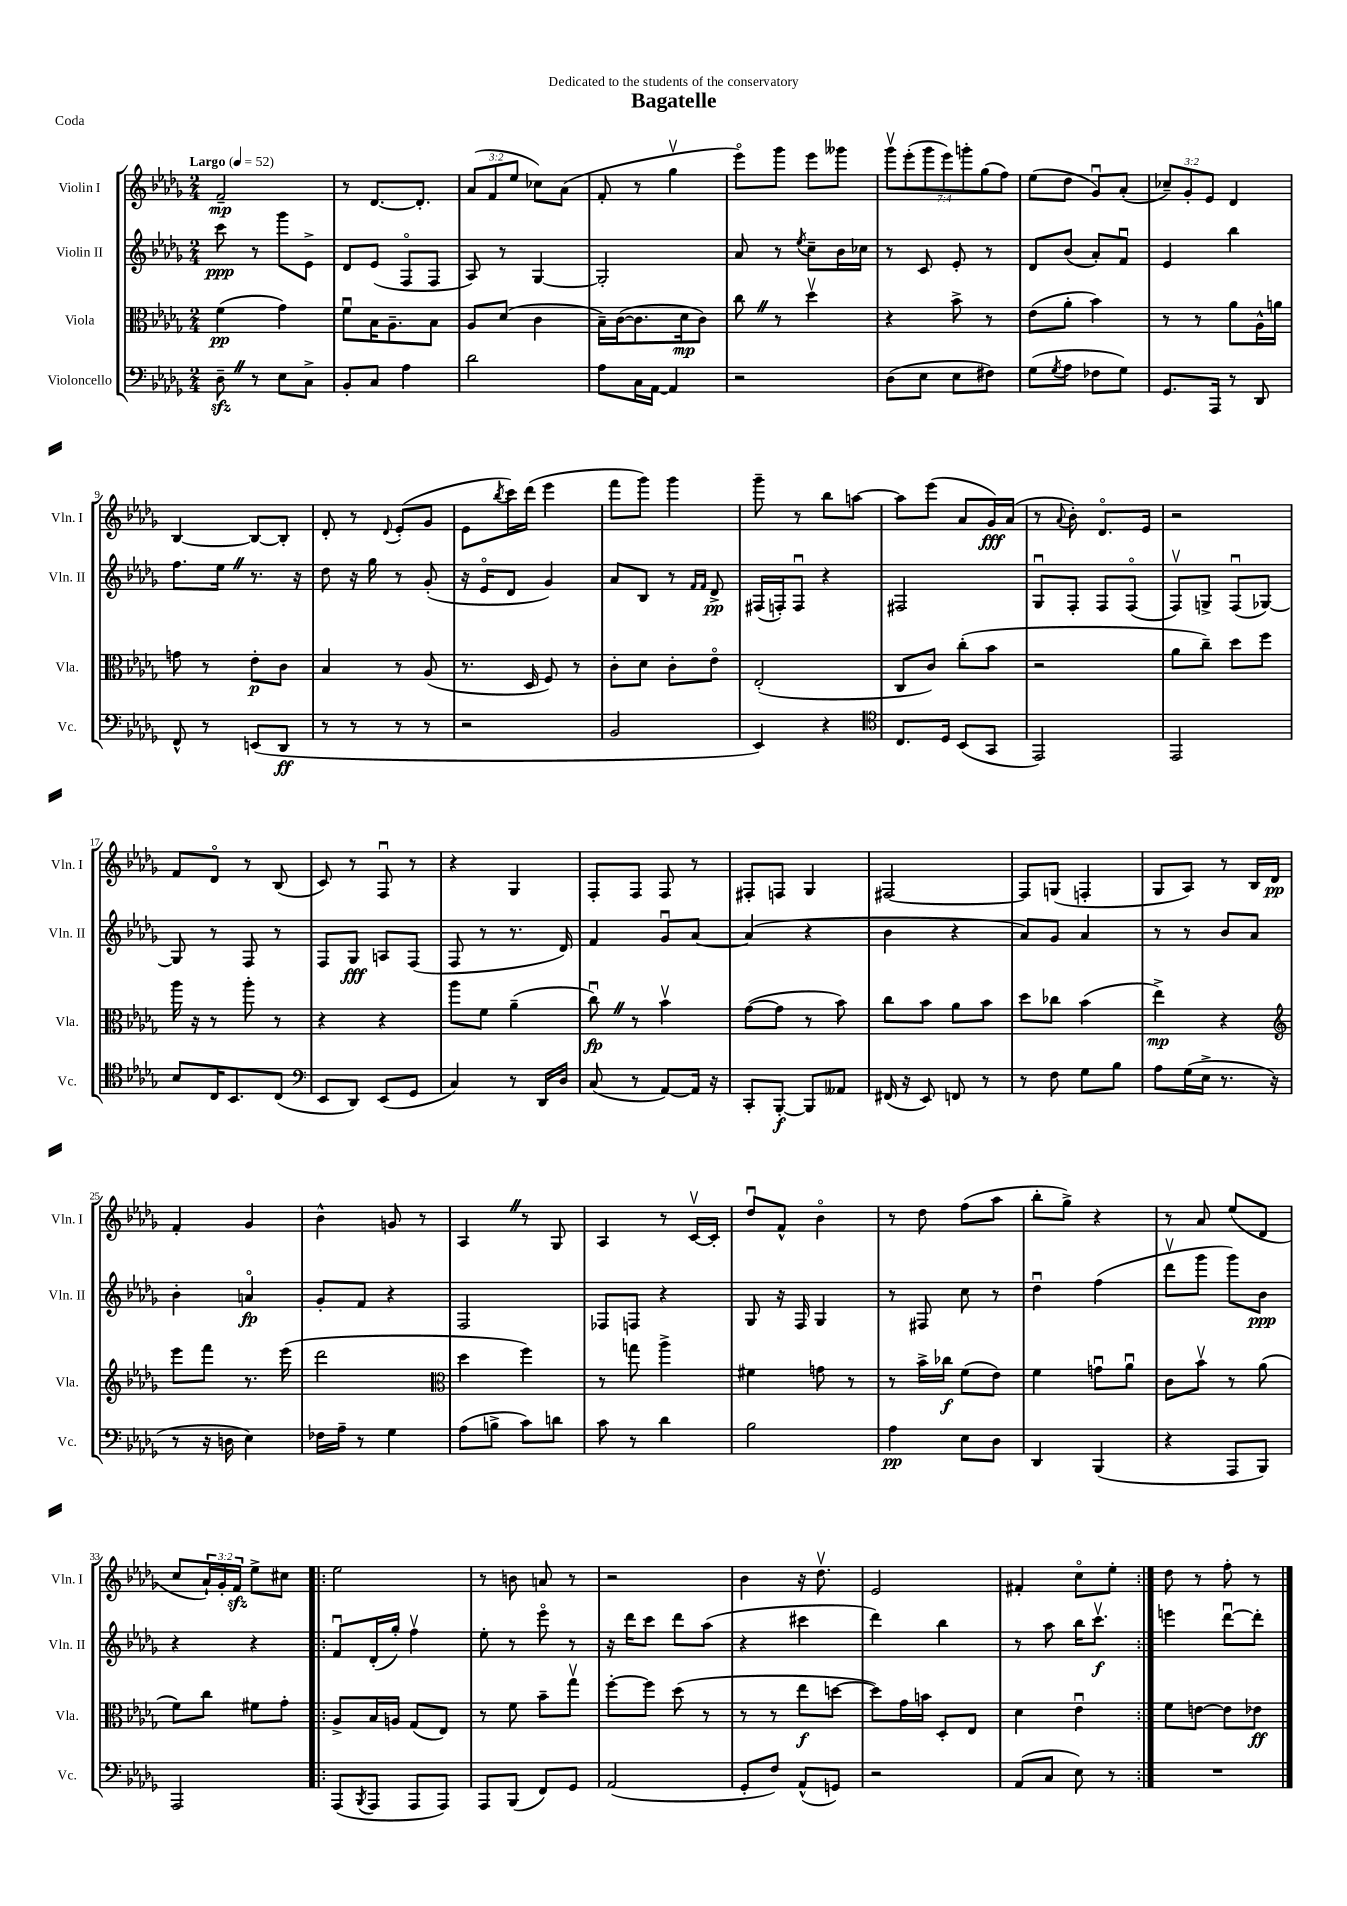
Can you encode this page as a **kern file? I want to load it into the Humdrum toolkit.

**kern	**kern	**kern	**kern
*staff4	*staff3	*staff2	*staff1
*clefF4	*clefC3	*clefG2	*clefG2
*k[b-e-a-d-g-]	*k[b-e-a-d-g-]	*k[b-e-a-d-g-]	*k[b-e-a-d-g-]
*M2/4	*M2/4	*M2/4	*M2/4
*MM52	*MM52	*MM52	*MM52
8D-~	(4f	8ccc	2f~
8r	.	8r	.
8E-	4g-)	8ggg-	.
8C^	.	8e-^	.
=	=	=	=
8BB-'	8fu	8d-	8r
8C	16B-	(8e-	[8.d-
.	8.A-~	.	.
4A-	.	8Fo	.
.	.	.	8.d-']
.	8B-	8F	.
=	=	=	=
2d-	8A-	8A-)	(12a-
.	.	.	12f
.	(8d-	8r	.
.	.	.	12ee-
.	4c	[4G-	8cc-)
.	.	.	(8a-
=	=	=	=
8A-	16B-~)	2G-']	8f'
.	([16c	.	.
16C	8.c]	.	8r
[16AA-	.	.	.
4AA-]	.	.	4gg-v
.	16d-	.	.
.	8c)	.	.
=	=	=	=
2r	8cc	8a-	8eee-o)
.	8r	8r	8ggg-
.	.	8qee-	.
.	4dd-v	8cc~	8eee-
.	.	16b-	8ggg--
.	.	16cc-	.
=	=	=	=
(8D-	4r	8r	14ggg-v
.	.	.	(14eee-'
8E-	.	8c	.
.	.	.	14ggg-
.	.	.	14eee-)
8E-	8b-^	8e-'	.
.	.	.	14ggg'
.	.	.	(14gg-
8F#)	8r	8r	.
.	.	.	14ff)
=	=	=	=
(8G-	(8e-	8d-	(8ee-
8qG-	.	.	.
8A-	8a-'	(8b-	8dd-
8F-	4b-)	8a-')	8g-u)
8G-)	.	8fu	(8a-'
=	=	=	=
8.GG-	8r	4e-	12cc-~)
.	.	.	12g-'
.	8r	.	.
.	.	.	12e-
16AAA-	.	.	.
8r	8a-	4bb-	4d-
8DD-	16A-^^	.	.
.	16a	.	.
=	=	=	=
8FF^^	8g	8.ff	[4B-
8r	8r	.	.
.	.	16ee-	.
(8EE	8e-'	8.r	8B-_
8DD-	8c	.	8B-']
.	.	16r	.
=	=	=	=
8r	4B-	8dd-	8d-'
8r	.	16r	8r
.	.	16gg-	.
.	.	.	8qqd-
8r	8r	8r	(8e-'
8r	(8A-	(8g-'	8g-
=	=	=	=
2r	8.r	16r	8e-
.	.	16e-o	.
.	.	.	8qbb-
.	.	8d-	16ccc)
.	16D-	.	(16ddd-
.	8F)	4g-)	4eee-
.	8r	.	.
=	=	=	=
2BB-	8c'	8a-	8fff
.	8d-	8B-	8ggg-)
.	8c'	8r	4ggg-
.	.	16qqf	.
.	.	16qqf	.
.	8e-o	8d-^	.
=	=	=	=
4EE-)	(2E-'	(16F#	8ggg-~
.	.	16F')	.
.	.	8Fu	8r
4r	.	4r	8bb-
.	.	.	[8aa
=	=	=	=
*clefC4	*	*	*
8.C	8C	2F#	8aa]
.	8c)	.	(8eee-
16D-	.	.	.
(8BB-	(8cc'	.	8a-
8GG-	8b-	.	16g-)
.	.	.	(16a-
=	=	=	=
2EE-)	2r	8G-u	8r
.	.	.	8qqa-
.	.	8F'	8b-')
.	.	8F	8.d-o
.	.	(8Fo	.
.	.	.	16e-
=	=	=	=
2EE-	8a-	8Fv)	2r
.	8cc~)	8G^	.
.	8dd-	(8Fu	.
.	8ff	[8G-)	.
=	=	=	=
8B-	16aa-	8G-]	8f
.	16r	.	.
16C	8r	8r	8d-o
8.BB-	.	.	.
.	8aa-'	8F	8r
(8C	8r	8r	(8B-
=	=	=	=
*clefF4	*	*	*
8EE-	4r	8F	8c)
8DD-)	.	8G-	8r
(8EE-	4r	8A	8Fu
8GG-	.	(8F	8r
=	=	=	=
4C)	8aa-	8F	4r
.	8f	8r	.
8r	(4a-~	8.r	4G-
16DD-	.	.	.
16D-	.	16d-)	.
=	=	=	=
(8C	8ccu)	4f	8F'
8r	8r	.	8F
[8AA-)	4b-v	8g-u	8F
16AA-]	.	[8a-	8r
16r	.	.	.
=	=	=	=
8CC'	([8g-	(4a-]	8F#'
[8BBB-'	8g-]	.	8F
8BBB-]	8r	4r	4G-
8AA--	8b-)	.	.
=	=	=	=
(16FF#	8cc	4b-	[2F#
16r	.	.	.
8EE-)	8b-	.	.
8FF	8a-	4r	.
8r	8b-	.	.
=	=	=	=
8r	8dd-	8a-)	8F#]
8F	8cc-	8g-	(8G
8G-	(4b-	4a-	4F'
8B-	.	.	.
=	=	=	=
8A-	4ee-^)	8r	8G-
(16G-	.	8r	8A-)
16E-^	.	.	.
8.r	4r	8b-	8r
.	.	8a-	16B-
16r	.	.	16d-
=	=	=	=
*	*clefG2	*	*
8r	8eee-	4b-'	4f'
16r	8fff	.	.
16D	.	.	.
4E-)	8.r	4ao	4g-
.	(16eee-	.	.
=	=	=	=
16F-	2ddd-	8g-'	4b-^^
16A-~	.	.	.
8r	.	8f	.
4G-	.	4r	8g
.	.	.	8r
=	=	=	=
*	*clefC3	*	*
(8A-	4dd-	2F	4A-
8B^	.	.	.
8c)	4ff)	.	8r
8d	.	.	8G-
=	=	=	=
8c	8r	8F-	4A-
8r	8gg	8F	.
4d-	4aa-^	4r	8r
.	.	.	[16cv
.	.	.	16c']
=	=	=	=
2B-	4f#	8G-	8dd-u
.	.	16r	8f^^
.	.	16F	.
.	8g	4G-	4b-o
.	8r	.	.
=	=	=	=
4A-	8r	8r	8r
.	16b-^	8F#	8dd-
.	16cc-	.	.
8E-	(8f	8cc	(8ff
8D-	8e-)	8r	8aa-
=	=	=	=
4DD-	4f	4dd-u	8bb-'
.	.	.	8gg-^)
(4BBB-	8gu	(4ff	4r
.	8a-u	.	.
=	=	=	=
4r	8c	8ddd-v	8r
.	8b-v	8ggg-	8a-
8AAA-	8r	8ggg-)	(8ee-
8BBB-)	(8a-	8b-	8d-
=	=	=	=
2AAA-	8f)	4r	8cc
.	8cc	.	24a-`)
.	.	.	24g-'
.	.	.	24f
.	8f#	4r	8ee-^
.	8g-'	.	8cc#
=!|:	=!|:	=!|:	=!|:
(8AAA-	8A-^	8fu	2ee-
8qBBB-	.	.	.
8AAA-	16B-	(16d-'	.
.	16A	16gg-')	.
8AAA-	(8G-	4ffv	.
8AAA-)	8E-)	.	.
=	=	=	=
8AAA-	8r	8ee-'	8r
(8BBB-	8f	8r	8b
8FF)	8b-~	8eee-o	8a
8GG-	8gg-v	8r	8r
=	=	=	=
(2AA-	[8ff'	16r	2r
.	.	16ddd-	.
.	8ff]	8ccc	.
.	(8dd-	8ddd-	.
.	8r	(8aa-	.
=	=	=	=
8GG-'	8r	4r	4b-
8F)	8r	.	.
(8AA-^^	8ee-	4ccc#	16r
.	.	.	8.dd-v
8GG)	[8dd	.	.
=	=	=	=
2r	8dd])	4ddd-)	2e-
.	16g-	.	.
.	16b	.	.
.	8D-'	4bb-	.
.	8E-	.	.
=	=	=	=
(8AA-	4d-	8r	4f#'
8C	.	8aa-	.
8E-)	4e-u	16bb-	8cco
.	.	8.cccv	.
8r	.	.	8ee-'
=:|!	=:|!	=:|!	=:|!
2r	8f	4eee	8dd-
.	[8e	.	8r
.	8e]	[8ddd-u	8ff'
.	8e-	8ddd-']	8r
==	==	==	==
*-	*-	*-	*-
